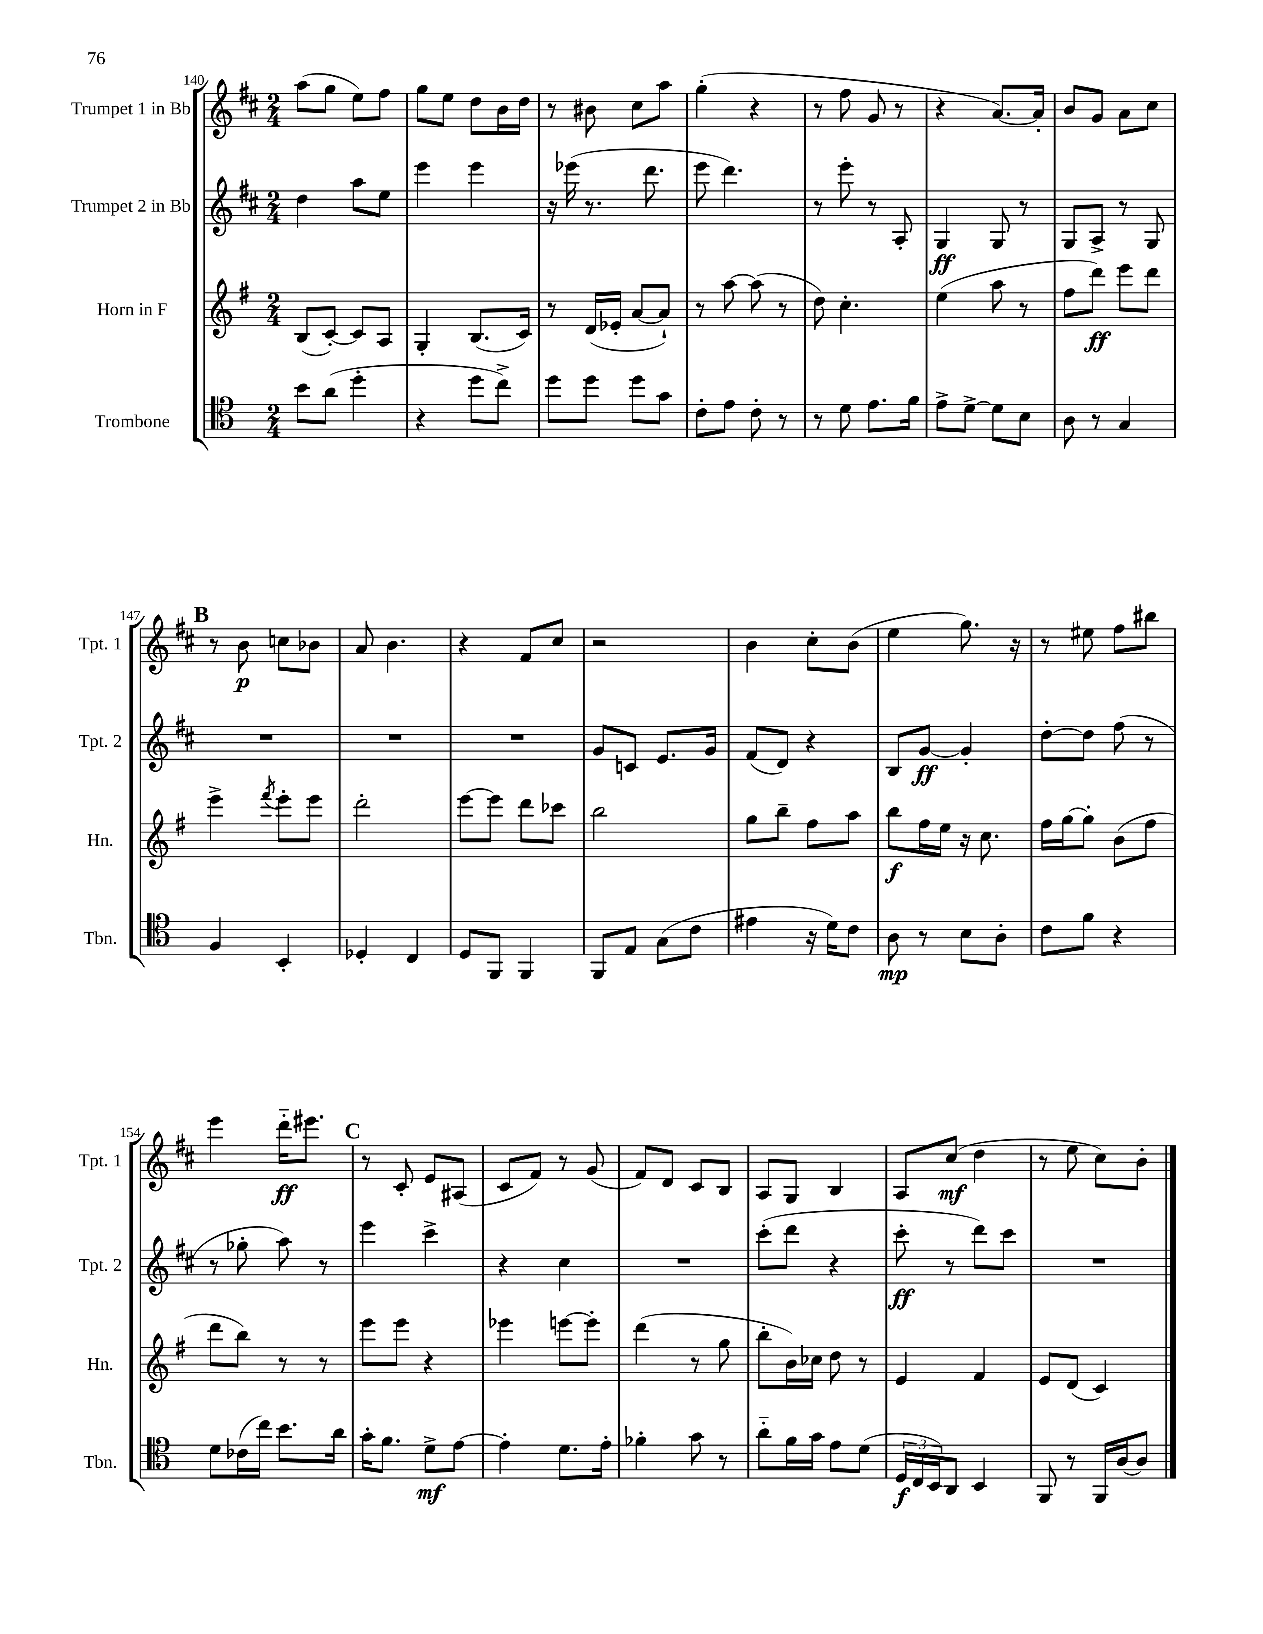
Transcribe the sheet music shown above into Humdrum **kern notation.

**kern	**dynam	**kern	**dynam	**kern	**dynam	**kern	**dynam
*part4	*part4	*part3	*part3	*part2	*part2	*part1	*part1
*staff4	*staff4	*staff3	*staff3	*staff2	*staff2	*staff1	*staff1
*I"Trombone	*	*I"Horn in F	*	*I"Trumpet 2 in Bb	*	*I"Trumpet 1 in Bb	*
*I'Tbn.	*	*I'Hn.	*	*I'Tpt. 2	*	*I'Tpt. 1	*
*clefC4	*	*clefG2	*	*clefG2	*	*clefG2	*
*k[]	*	*k[f#]	*	*k[f#c#]	*	*k[f#c#]	*
*M2/4	*	*M2/4	*	*M2/4	*	*M2/4	*
=140	=140	=140	=140	=140	=140	=140	=140
8b\L	.	(8B/L	.	4dd\	.	(8aa\L	.
(8a\J	.	[8c'/J)	.	.	.	8gg\J	.
4dd'\	.	8c/L]	.	8aa\L	.	8ee\L)	.
.	.	8A/J	.	8ee\J	.	8ff#\J	.
=141	=141	=141	=141	=141	=141	=141	=141
4r	.	4G'/	.	4eee\	.	8gg\L	.
.	.	.	.	.	.	8ee\J	.
8dd\L	.	(8.B/L	.	4eee\	.	8dd\L	.
8cc^\J)	.	.	.	.	.	16b\L	.
.	.	16c/Jk)	.	.	.	16dd\JJ	.
=142	=142	=142	=142	=142	=142	=142	=142
8dd\L	.	8r	.	16r	.	8r	.
.	.	.	.	(16eee-X\	.	.	.
8dd\J	.	(16d/LL	.	8.r	.	8b#X\	.
.	.	16e-X'/JJ	.	.	.	.	.
8dd\L	.	[8a/L	.	.	.	8cc#\L	.
.	.	.	.	8.ddd\	.	.	.
8g\J	.	8a`/J])	.	.	.	8aa\J	.
=143	=143	=143	=143	=143	=143	=143	=143
8c'\L	.	8r	.	8eee\	.	(4gg'\	.
8e\J	.	[8aa\	.	4.ddd\)	.	.	.
8c'\	.	(8aa\]	.	.	.	4r	.
8r	.	8r	.	.	.	.	.
=144	=144	=144	=144	=144	=144	=144	=144
8r	.	8dd\)	.	8r	.	8r	.
8d\	.	4.cc'\	.	8eee'\	.	8ff#\	.
8.e\L	.	.	.	8r	.	8g/	.
.	.	.	.	8A'/	.	8r	.
16f\Jk	.	.	.	.	.	.	.
=145	=145	=145	=145	=145	=145	=145	=145
8e^\L	.	(4ee\	.	4G/	ff	4r	.
[8d^\J	.	.	.	.	.	.	.
8d\L]	.	8aa\	.	8G/	.	[8.a/L)	.
8B\J	.	8r	.	8r	.	.	.
.	.	.	.	.	.	16a'/Jk]	.
=146	=146	=146	=146	=146	=146	=146	=146
8A\	.	8ff#\L	.	8G/L	.	8b/L	.
8r	.	8ddd\J)	ff	8A^/J	.	8g/J	.
4G/	.	8eee\L	.	8r	.	8a\L	.
.	.	8ddd\J	.	8G/	.	8cc#\J	.
!!LO:LB:g=z
!!LO:REH:place=s1:t=B
=147	=147	=147	=147	=147	=147	=147	=147
4F/	.	4eee^\	.	2r	.	8r	.
.	.	.	.	.	.	8b\	p
.	.	8qfff#/	.	.	.	.	.
4BB'/	.	8eee'\L	.	.	.	8ccn\L	.
.	.	8eee\J	.	.	.	8b-X\J	.
=148	=148	=148	=148	=148	=148	=148	=148
4D-X'/	.	2ddd'\	.	2r	.	8a/	.
.	.	.	.	.	.	4.b\	.
4C/	.	.	.	.	.	.	.
=149	=149	=149	=149	=149	=149	=149	=149
8D/L	.	[8eee\L	.	2r	.	4r	.
8FF/J	.	8eee\J]	.	.	.	.	.
4FF/	.	8ddd\L	.	.	.	8f#/L	.
.	.	8ccc-X\J	.	.	.	8cc#/J	.
=150	=150	=150	=150	=150	=150	=150	=150
8FF/L	.	2bb\	.	8g/L	.	2r	.
8E/J	.	.	.	8cn/J	.	.	.
(8G\L	.	.	.	8.e/L	.	.	.
8c\J	.	.	.	.	.	.	.
.	.	.	.	16g/Jk	.	.	.
=151	=151	=151	=151	=151	=151	=151	=151
4e#X\	.	8gg\L	.	(8f#/L	.	4b\	.
.	.	8bb~\J	.	8d/J)	.	.	.
16r	.	8ff#\L	.	4r	.	8cc#'\L	.
16d\KL)	.	.	.	.	.	.	.
8c\J	.	8aa\J	.	.	.	(8b\J	.
=152	=152	=152	=152	=152	=152	=152	=152
8A\	mp	8bb\L	f	8B/L	.	4ee\	.
8r	.	16ff#\L	.	[8g/J	ff	.	.
.	.	16ee\JJ	.	.	.	.	.
8B\L	.	16r	.	4g'/]	.	8.gg\)	.
.	.	8.cc\	.	.	.	.	.
8A'\J	.	.	.	.	.	.	.
.	.	.	.	.	.	16r	.
=153	=153	=153	=153	=153	=153	=153	=153
8c\L	.	16ff#\LL	.	[8dd'\L	.	8r	.
.	.	[16gg\J	.	.	.	.	.
8f\J	.	8gg'\J]	.	8dd\J]	.	8ee#X\	.
4r	.	(8b\L	.	(8ff#\	.	8ff#\L	.
.	.	8ff#\J	.	8r	.	8bb#X\J	.
!!LO:LB:g=z
=154	=154	=154	=154	=154	=154	=154	=154
8d\L	.	8ddd\L	.	8r	.	4eee\	.
(16c-X\L	.	8bb\J)	.	8gg-X'\	.	.	.
16cc\JJ)	.	.	.	.	.	.	.
8.b\L	.	8r	.	8aa\)	.	16ddd\KL	ff
.	.	.	.	.	.	8.eee#X\J	.
.	.	8r	.	8r	.	.	.
16a\Jk	.	.	.	.	.	.	.
!!LO:REH:place=s1:t=C
=155	=155	=155	=155	=155	=155	=155	=155
16g'\KL	.	8eee\L	.	4eee\	.	8r	.
8.f\J	.	.	.	.	.	.	.
.	.	8eee\J	.	.	.	8c#'/	.
8d^\L	mf	4r	.	4ccc#^\	.	8e/L	.
[8e\J	.	.	.	.	.	(8A#X/J	.
=156	=156	=156	=156	=156	=156	=156	=156
4e'\]	.	4eee-X\	.	4r	.	8c#/L	.
.	.	.	.	.	.	8f#/J)	.
8.d\L	.	[8eeen\L	.	4cc#\	.	8r	.
.	.	8eee'\J]	.	.	.	(8g/	.
16e'\Jk	.	.	.	.	.	.	.
=157	=157	=157	=157	=157	=157	=157	=157
4f-X'\	.	(4ddd\	.	2r	.	8f#/L)	.
.	.	.	.	.	.	8d/J	.
8g\	.	8r	.	.	.	8c#/L	.
8r	.	8gg\	.	.	.	8B/J	.
=158	=158	=158	=158	=158	=158	=158	=158
8a\L	.	8bb'\L	.	(8ccc#'\L	.	8A/L	.
16f\L	.	16b\L)	.	8ddd\J	.	8G/J	.
16g\JJ	.	16cc-X\JJ	.	.	.	.	.
8e\L	.	8dd\	.	4r	.	4B/	.
(8d\J	.	8r	.	.	.	.	.
=159	=159	=159	=159	=159	=159	=159	=159
24D/LL	f	4e/	.	8ccc#'\	ff	8A/L	.
24C/	.	.	.	.	.	.	.
24BB/J)	.	.	.	.	.	.	.
8AA/J	.	.	.	8r	.	(8cc#/J	mf
4BB/	.	4f#/	.	8ddd\L)	.	4dd\	.
.	.	.	.	8ccc#\J	.	.	.
=160	=160	=160	=160	=160	=160	=160	=160
8FF/	.	8e/L	.	2r	.	8r	.
8r	.	(8d/J	.	.	.	8ee\	.
16FF/LL	.	4c/)	.	.	.	8cc#\L)	.
[16A/J	.	.	.	.	.	.	.
8A/J]	.	.	.	.	.	8b'\J	.
==	==	==	==	==	==	==	==
*-	*-	*-	*-	*-	*-	*-	*-
